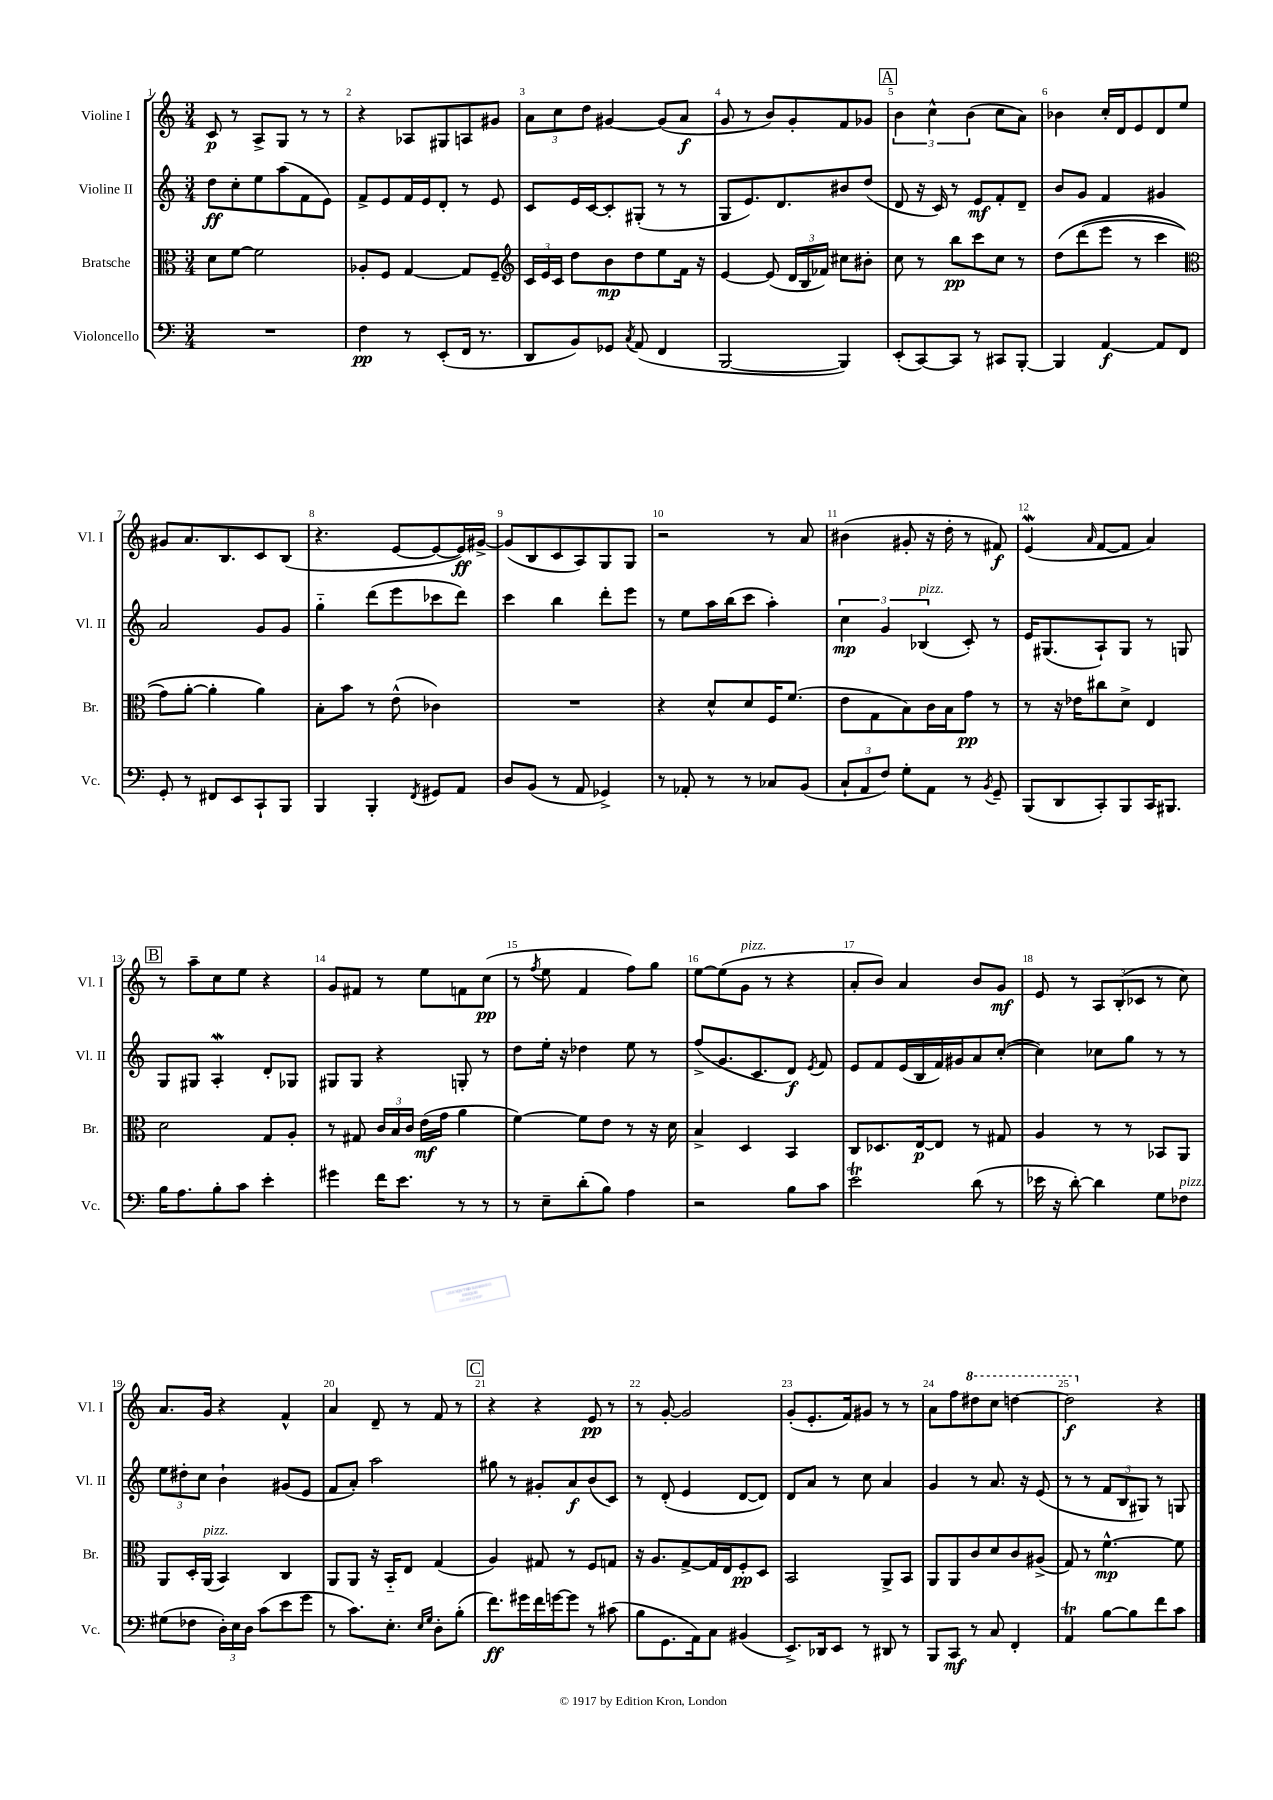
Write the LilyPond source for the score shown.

<<
\new StaffGroup <<
\new Staff = "s0" \with { instrumentName = "Violine I" shortInstrumentName = "Vl. I" } {
    \clef treble \key c \major \numericTimeSignature \time 3/4
    \autoBeamOff c'8\p r8 a8[-> g8] r8 r8 |
    r4 aes8[ gis8 a8 gis'8] |
    \tuplet 3/2 { a'8[ c''8 d''8] } gis'4~ gis'8[( a'8]\f |
    g'8 r8 b'8[) g'8-. f'8 ges'8] |
    \mark \markup { \box "A" } \tuplet 3/2 { b'4 c''4-^ b'4( } c''8[ a'8]) |
    bes'4 c''16[-. d'16 e'8 d'8 e''8] |
    gis'8[ a'8. b8. c'8 b8]( |
    r4. e'8[~ e'8~ e'16\ff) gis'16]~-> |
    gis'8[( b8 c'8 a8) g8 g8] |
    r2 r8 a'8 |
    bis'4( gis'8-. r16 d''16-. r8 fis'8\f) |
    e'4\mordent( \grace { a'16 } f'8[~ f'8] a'4) |
    \mark \markup { \box "B" } r8 a''8[-- c''8 e''8] r4 |
    g'8[ fis'8] r8 e''8[ f'8 c''8]\pp( |
    r8 \acciaccatura { f''8 } e''8 f'4 f''8[) g''8] |
    e''8[~ e''8( g'8]^\markup { \italic "pizz." } r8 r4 |
    a'8[-. b'8]) a'4 b'8[ g'8]\mf |
    e'8 r8 \tuplet 3/2 { a8[ b8-.( ces'8] } r8 c''8) |
    a'8.[ g'16] r4 f'4-^ |
    a'4 d'8-- r8 f'8 r8 |
    \mark \markup { \box "C" } r4 r4 e'8\pp r8 |
    r8 g'8~-. g'2 |
    g'8[-.( e'8.-. f'16) gis'8] r8 r8 |
    a'8[ f''8 \ottava #1 dis'''8 c'''8] d'''4~ |
    d'''2\f \ottava #0 r4 \bar "|." |
}
\new Staff = "s1" \with { instrumentName = "Violine II" shortInstrumentName = "Vl. II" } {
    \clef treble \key c \major \numericTimeSignature \time 3/4
    \autoBeamOff d''8[\ff c''8-. e''8 a''8( f'8 e'8]) |
    f'8[-> e'8 f'16 e'16 d'8]-. r8 e'8 |
    c'8[ e'16 c'16~ c'8-. gis8]-.( r8 r8 |
    g8[ e'8.) d'8. bis'8 d''8]( |
    \mark \markup { \box "A" } d'8 r16 c'16) r8 e'8[\mf f'8-. d'8]-- |
    b'8[ g'8] f'4 gis'4 |
    a'2 g'8[ g'8] |
    g''4-_ d'''8[( e'''8 ces'''8 d'''8]) |
    c'''4 b''4 d'''8[-. e'''8] |
    r8 e''8[ a''16 b''16( c'''8] a''4-.) |
    \tuplet 3/2 { c''4\mp g'4 bes4^\markup { \italic "pizz." }( } c'8-.) r8 |
    e'16[ gis8.( a8-!) gis8] r8 g8 |
    \mark \markup { \box "B" } g8[ gis8] a4-.\mordent d'8[-. ges8] |
    gis8[ gis8] r4 g8-. r8 |
    d''8[ e''16]-. r16 des''4 e''8 r8 |
    f''8[->( g'8. c'8. d'8]\f) \acciaccatura { e'8 } f'8 |
    e'8[ f'8 e'16( b16 f'16) gis'16 a'8 c''8]~-.( |
    c''4) ces''8[ g''8] r8 r8 |
    \tuplet 3/2 { e''8[ dis''8-. c''8] } b'4-! gis'8[( e'8] |
    f'8[ a'8]-.) a''2 |
    \mark \markup { \box "C" } gis''8 r8 gis'8[-. a'8\f b'8( c'8]) |
    r8 d'8-.( e'4 d'8[~ d'8]) |
    d'8[ a'8] r8 c''8 a'4 |
    g'4 r8 a'8. r16 e'8( |
    r8 r8 \tuplet 3/2 { f'8[ b8 gis8]) } r8 g8 \bar "|." |
}
\new Staff = "s2" \with { instrumentName = "Bratsche" shortInstrumentName = "Br." } {
    \clef alto \key c \major \numericTimeSignature \time 3/4
    \autoBeamOff d'8[ f'8]~ f'2 |
    aes8[-. f8] g4~ g8[ f8]-- |
    \clef treble \tuplet 3/2 { c'16[ e'16 c'16] } d''8[ b'8\mp d''8 e''8 f'16] r16 |
    e'4~ e'8( \tuplet 3/2 { d'16[ b16 fes'16]) } cis''8[ bis'8]-. |
    \mark \markup { \box "A" } c''8 r8 b''8[\pp c'''8 c''8] r8 |
    d''8[\( d'''8( e'''8] r8 c'''4 |
    \clef alto g'8[) a'8]~-. a'4-. a'4\) |
    b8[-. b'8] r8 e'8-^( ces'4) |
    R2. |
    r4 d'8[-^ d'8 f16 f'8.]( |
    e'8[ g8 b8) c'16 b16 g'8]\pp r8 |
    r8 r16 ees'16[ cis''8 d'8]-> e4 |
    \mark \markup { \box "B" } d'2 g8[ a8]-. |
    r8 gis8 \tuplet 3/2 { c'16[ b16 c'16] } e'16[\mf( g'16] a'4 |
    f'4~) f'8[ e'8] r8 r16 d'16 |
    b4-> d4 b,4 |
    c8[ des8. e16~\p e8] r8 gis8 |
    a4 r8 r8 bes,8[ a,8] |
    a,8[ d16-. a,16]^\markup { \italic "pizz." }( b,4) c4 |
    a,8[ a,8] r16 b,16[-_ e8] g4( |
    \mark \markup { \box "C" } a4) gis8 r8 f8[ g8] |
    r16 a8.[ g8~-> g16 e16 f8-.\pp d8] |
    b,2 a,8[-> b,8] |
    a,8[ a,8 c'8 d'8 c'8 ais8]->( |
    g8) r8 f'4.~-^\mp f'8 \bar "|." |
}
\new Staff = "s3" \with { instrumentName = "Violoncello" shortInstrumentName = "Vc." } {
    \clef bass \key c \major \numericTimeSignature \time 3/4
    \autoBeamOff R2. |
    f4\pp r8 e,8[-.( f,16] r8. |
    d,8[ b,8) ges,8] \acciaccatura { c8 } a,8( f,4 |
    b,,2~ b,,4) |
    \mark \markup { \box "A" } e,8[-.( c,8~) c,8] r8 cis,8[ b,,8]~-. |
    b,,4 a,4~\f a,8[ f,8] |
    g,8-. r8 fis,8[ e,8 c,8-! b,,8] |
    b,,4 b,,4-. \acciaccatura { f,8 } gis,8[ a,8] |
    d8[ b,8]( r8 a,8 ges,4->) |
    r8 aes,8-. r8 r8 ces8[ b,8]( |
    \tuplet 3/2 { c8[-! a,8 f8]) } g8[-. a,8] r8 \acciaccatura { b,8 } g,8-- |
    b,,8[( d,8 c,8-.) b,,8 c,16 bis,,8.] |
    \mark \markup { \box "B" } b16[ a8. b8-. c'8] e'4-. |
    gis'4 f'16[ e'8.] r8 r8 |
    r8 e8[-- d'8-.( b8]) a4 |
    r2 b8[ c'8] |
    e'2\trill d'8( r8 |
    ees'16 r16 d'8~-.) d'4 g8[ fes8]^\markup { \italic "pizz." } |
    gis8[( fes8] \tuplet 3/2 { d16[-.) e16 d16] } c'8[( e'8 g'8] |
    r8 c'8.[) e8.]-. \grace { e16[ g16] } d8[-. b8]-.( |
    \mark \markup { \box "C" } f'8.[\ff) gis'16 f'16 g'16~ g'8] r8 cis'8( |
    b8[ g,8. a,16) c8] bis,4( |
    e,8.[->) des,16 e,8] r8 dis,8 r8 |
    b,,8[ c,8]\mf r8 c8 f,4-. |
    a,4\trill b8[~ b8 f'8 c'8] \bar "|." |
}
>>
>>
\layout { \context { \Score \override BarNumber.break-visibility = ##(#f #t #t) barNumberVisibility = #all-bar-numbers-visible } }
